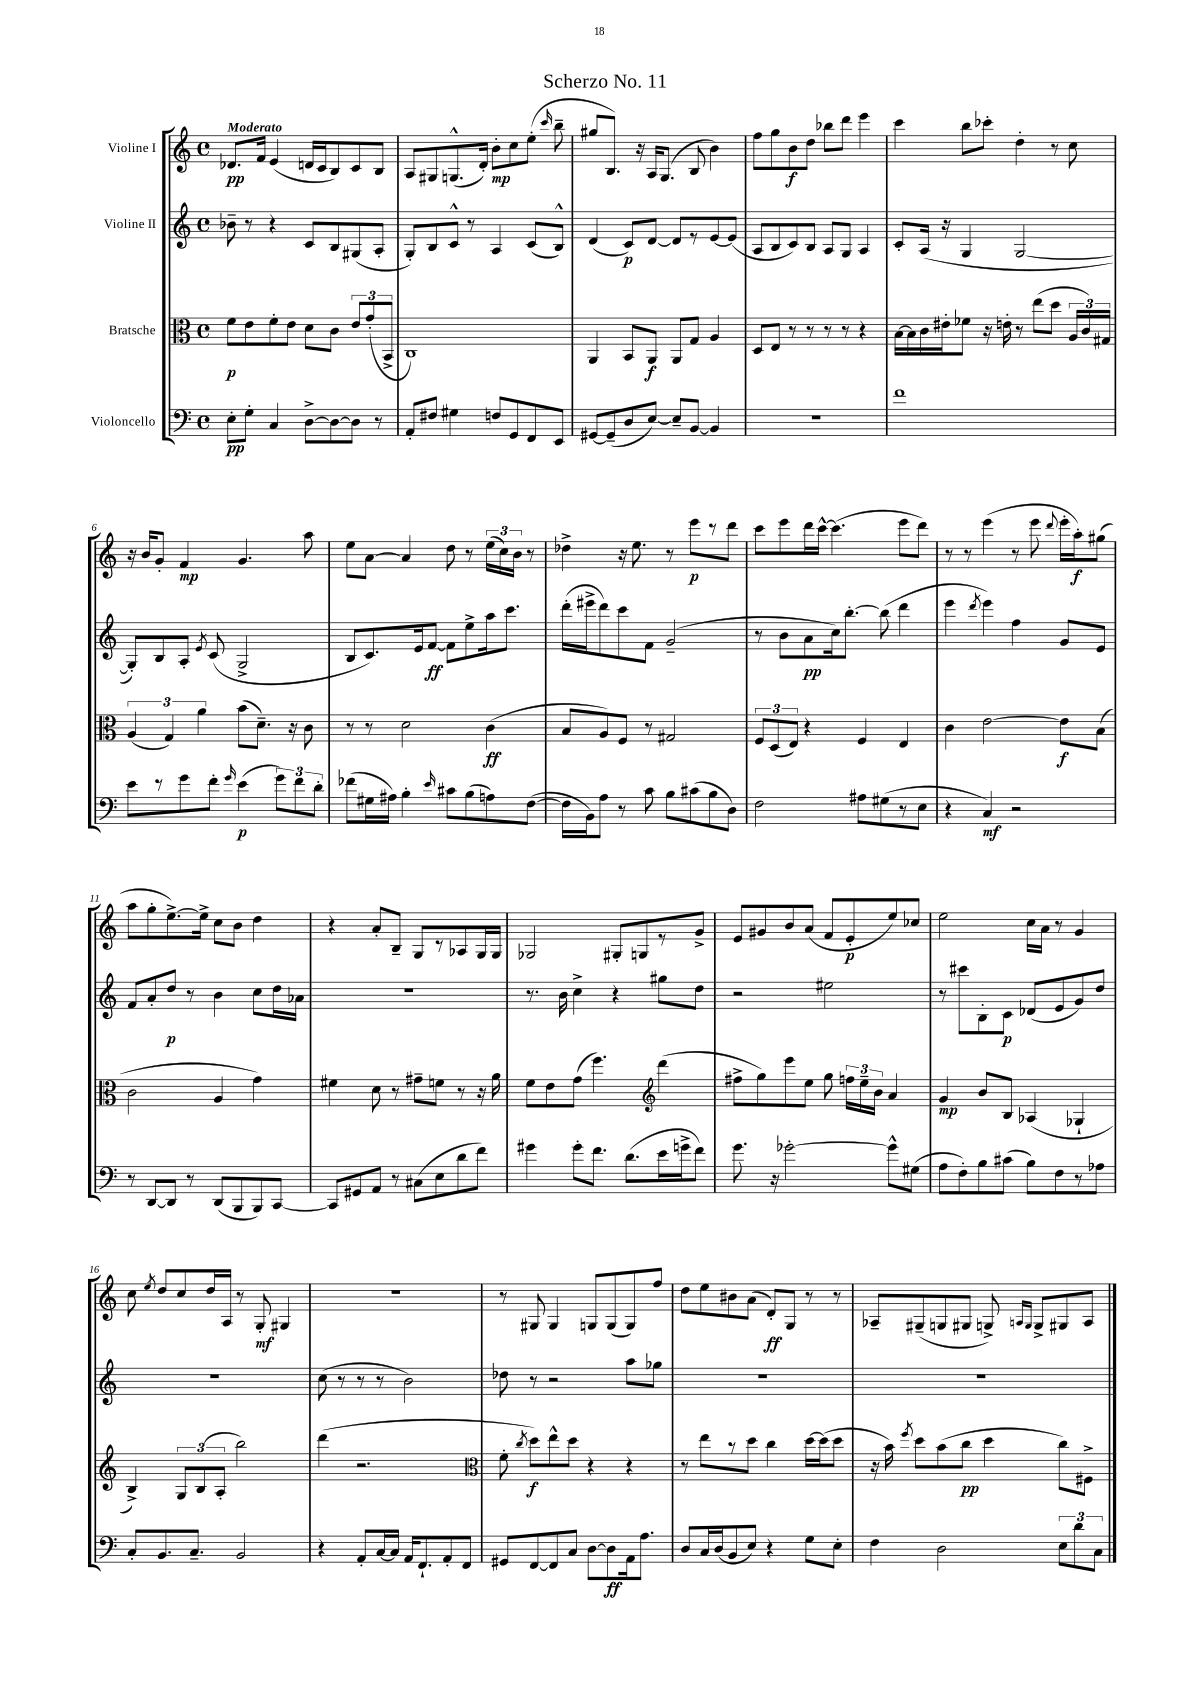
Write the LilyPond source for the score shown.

\header { title = "Scherzo No. 11" }
<<
\new StaffGroup <<
\new Staff = "s0" \with { instrumentName = "Violine I" } {
    \clef treble \key c \major \defaultTimeSignature \time 4/4 \tempo "Moderato"
    \autoBeamOff des'8.[\pp f'16] e'4( d'16[ c'16 b8) c'8 b8] |
    a8[ gis8 g8.-^( d'16]-.) b'8[-.\mp c''8 e''8]-.( \grace { c'''16 } b''8-- |
    gis''8[ b8.]) r16 a16[ g8.]( b8 b'4) |
    f''8[ g''8 b'8\f d''8] bes''8[ d'''8] e'''4 |
    c'''4 b''8[ ces'''8]-. d''4-. r8 c''8 |
    r16 b'16[ g'8]-. f'4\mp g'4. a''8 |
    e''8[ a'8]~ a'4 d''8 r8 \tuplet 3/2 { e''16[( c''16) b'16] } r8 |
    des''4-> r16 e''8. r8 e'''8[\p r8 d'''8] |
    c'''8[ e'''8 d'''16 c'''16]~-^ c'''4.( e'''8[ d'''8]) |
    r8 r8 e'''4( r8 e'''8 \appoggiatura { d'''8 } e'''16[-. a''16-.\f) gis''8]( |
    a''8[ g''8-. e''8.~->) e''16]-> c''8[ b'8] d''4 |
    r4 a'8[-. b8]-- g8[ r8 aes8 g16 g16] |
    ges2 gis8[-. g8 r8 g'8]-> |
    e'8[ gis'8 b'8 a'8]( f'8[ e'8-.\p e''8) ces''8] |
    e''2 c''16[ a'16] r8 g'4 |
    c''8 \acciaccatura { e''8 } d''8[ c''8 d''16 a16] r8 g8-.\mf gis4 |
    R1 |
    r8 gis8 gis4 g8[ g8( g8) f''8] |
    d''8[ e''8 bis'8 a'8]( d'8[-.\ff) g8] r8 r8 |
    aes8[-- gis8--( g8 gis8] g8->) \grace { a16[ g16] } g8[-> gis8 a8] \bar "|." |
}
\new Staff = "s1" \with { instrumentName = "Violine II" } {
    \clef treble \key c \major \defaultTimeSignature \time 4/4
    \autoBeamOff bes'8-- r8 r4 c'8[ b8 gis8( a8]-. |
    g8[-.) b8 c'8]-^ r8 a4 c'8[( b8]-^) |
    d'4( c'8[\p) d'8]~ d'8[ r8 e'8~ e'8]( |
    a8[ b8 c'8) b8] a8[ g8] a4 |
    c'8[-. a16]( r16 g4 g2~ |
    g8[-.) b8 a8]-. \acciaccatura { e'8 } c'8( g2-> |
    b8[ c'8.) e'16 f'8]~\ff f'8[ e''8-> a''16 c'''8.] |
    d'''16[-.( eis'''16-> d'''8) c'''8 f'8] g'2--( |
    r8 b'8[ a'8\pp c''16) b''8.]~-. b''8( d'''4 |
    e'''4 \acciaccatura { d'''8 } e'''4) f''4 g'8[ e'8] |
    f'8[ a'8-. d''8]\p r8 b'4 c''8[ d''16 aes'16] |
    R1 |
    r8. b'16 c''4-> r4 gis''8[ d''8] |
    r2 eis''2 |
    r8 cis'''8[ b8-. c'8]\p des'8[( e'8 g'8) d''8] |
    R1 |
    c''8( r8 r8 r8 b'2) |
    des''8 r8 r2 a''8[ ges''8] |
    R1 |
    R1 \bar "|." |
}
\new Staff = "s2" \with { instrumentName = "Bratsche" } {
    \clef alto \key c \major \defaultTimeSignature \time 4/4
    \autoBeamOff f'8[\p e'8 f'8-. e'8] d'8[ c'8] \tuplet 3/2 { e'8[ g'8-.( b,8]-> } |
    c1) |
    a,4 b,8[ a,8]\f a,8[ g8] a4 |
    d8[ e8] r8 r8 r8 r8 r4 |
    b16[~ b16 c'16 eis'16-. fes'8] r16 e'16-. r8 e''8[( d''8] \tuplet 3/2 { a16[ c'16) gis16] } |
    \tuplet 3/2 { a4( g4) a'4 } b'8[( d'8.]--) r16 c'8 |
    r8 r8 d'2 c'4\ff( |
    b8[ a8) f8] r8 gis2 |
    \tuplet 3/2 { f8[ d8( e8]) } r4 f4 e4 |
    c'4 e'2~ e'8[\f b8]( |
    c'2 a4 g'4) |
    fis'4 d'8 r8 gis'8[-- f'8] r8 r16 a'16 |
    f'8[ e'8 g'8]( f''4.) \clef treble d'''4( |
    fis''8[-> g''8) e'''8 e''8] g''8 \tuplet 3/2 { f''16[ e''16-- b'16] } a'4 |
    g'4\mp b'8[ b8] aes4( ges4-! |
    b4->) \tuplet 3/2 { g8[ b8( a8]-. } b''2) |
    d'''4( r2. |
    \clef alto f'8-. \acciaccatura { c''8 } d''8[\f) e''8-^ d''8] r4 r4 |
    r8 e''8[ r8 d''8] c''4 d''16[~ d''16( d''8] |
    r16 b'16) \acciaccatura { f''8 } d''8[ b'8( c''8]\pp d''4 c''8[) fis8]-> \bar "|." |
}
\new Staff = "s3" \with { instrumentName = "Violoncello" } {
    \clef bass \key c \major \defaultTimeSignature \time 4/4
    \autoBeamOff e8[-.\pp g8]-. c4 d8[~-> d8~ d8] r8 |
    a,8[-. fis8] gis4 f8[ g,8 f,8 e,8] |
    gis,8[~ gis,8--( d8 e8]~) e8[-- b,8]~ b,4 |
    R1 |
    f'1 |
    e'8[ r8 g'8 f'8]-. \grace { g'16 } e'4\p( \tuplet 3/2 { g'8[) f'8 d'8]-. } |
    fes'8[( gis16 ais16]) b4-. \grace { e'16 } cis'8[ b8( a8) f8]~( |
    f16[ b,16) a8] r8 c'8 b8[ cis'8( b8 d8]) |
    f2 ais8[ gis8( r8 e8] |
    r4 c4\mf) r2 |
    r8 d,8[~ d,8] r8 d,8[( b,,8 b,,8) c,8]~ |
    c,8[ gis,8 a,8] r8 cis8[( e8 d'8 f'8]) |
    gis'4 gis'8[-. f'8.] d'8.[( e'16 g'16-> f'8]) |
    g'8. r16 ges'2~-. ges'8[-^ gis8]( |
    a8[ f8-.) b8 cis'8]( b8[) f8 r8 aes8] |
    c8[-. b,8. c8.]-- b,2 |
    r4 a,8[-. c16~ c16] a,16[ f,8.-! a,8-. f,8] |
    gis,8[ f,8~ f,8 c8] d8[~ d8\ff a,16 a8.] |
    d8[ c16 d16( b,8 e8]) r4 g8[ e8]-. |
    f4 d2 \tuplet 3/2 { e8[ d'8 c8] } \bar "|." |
}
>>
>>
